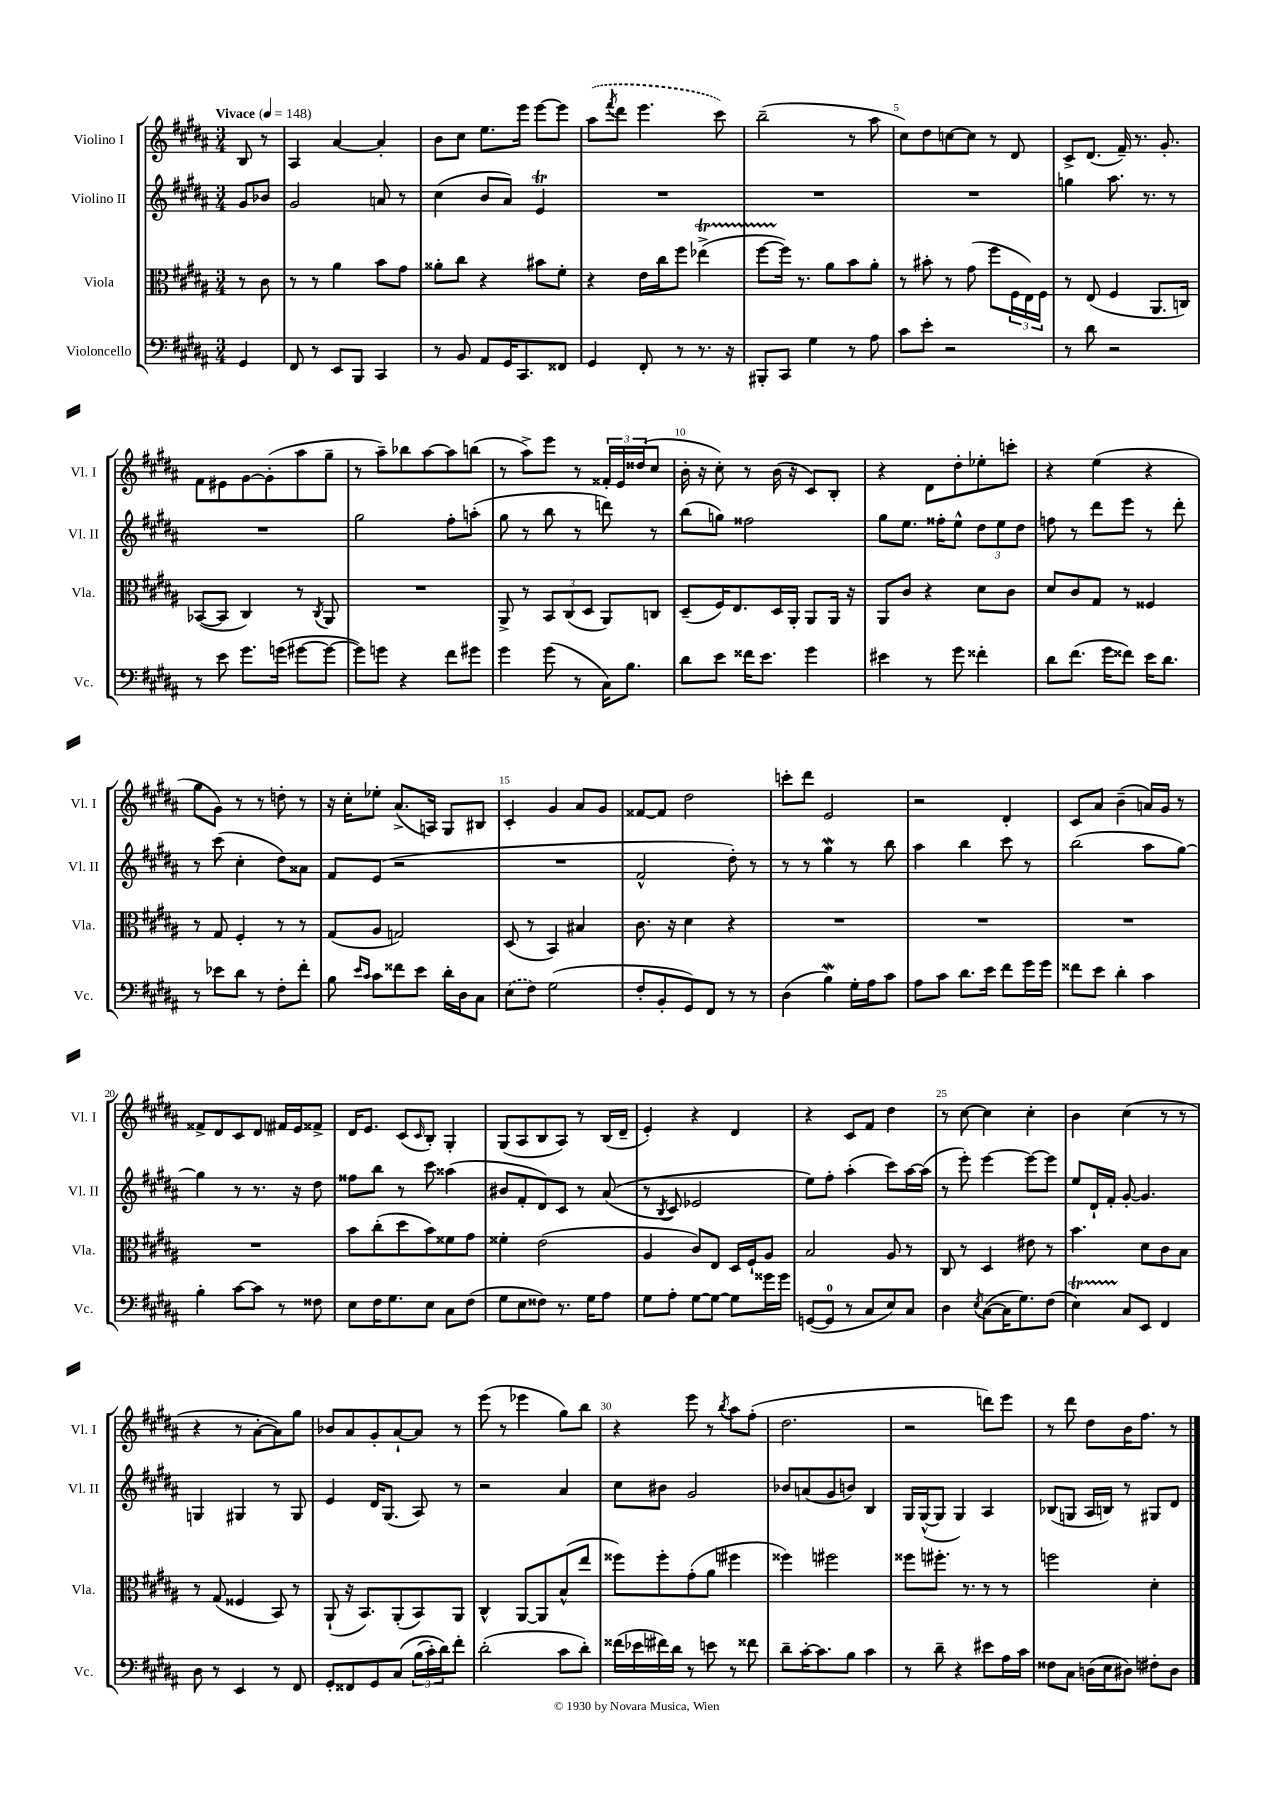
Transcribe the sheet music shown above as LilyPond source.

<<
\new StaffGroup <<
\new Staff = "s0" \with { instrumentName = "Violino I" shortInstrumentName = "Vl. I" } {
    \clef treble \key b \major \numericTimeSignature \time 3/4 \partial 4 \tempo "Vivace" 4 = 148
    b8 r8 |
    ais4 ais'4~ ais'4-. |
    b'8 cis''8 e''8. e'''16 e'''8~ e'''8 |
    \once \slurDashed ais''8( \acciaccatura { fis'''8 } dis'''8 e'''4. cis'''8) |
    b''2--( r8 ais''8 |
    cis''8) dis''8 c''8~ c''8 r8 dis'8 |
    cis'8-> dis'8.( fis'16--) r8. gis'8.-. |
    fis'8 eis'8 gis'8~ gis'8-.( ais''8 gis''8-- |
    r8 ais''8--) bes''8 ais''8~ ais''8 b''8( |
    r8 ais''8->) e'''8 r8 \tuplet 3/2 { fisis'16-. e'16 disis''16( } cis''8 |
    b'16-. r16 cis''8-.) r8 b'16( r16 cis'8) b8-. |
    r4 dis'8 dis''8-. ees''8-. c'''8-. |
    r4 e''4( r4 |
    gis''8 gis'8) r8 r8 d''8-. r8 |
    r16 cis''16-. ees''8-. ais'8.->( a16) gis8 bis8 |
    cis'4-. gis'4 ais'8 gis'8 |
    fisis'8~ fisis'8 dis''2 |
    c'''8-. dis'''8 e'2 |
    r2 dis'4-. |
    cis'8 ais'8 b'4--( a'16) gis'16 r8 |
    fisis'8-> dis'8 cis'8 dis'8 fis'16 e'16 fisis'8-> |
    dis'16 e'8. cis'8( \grace { cis'16 } b8-.) gis4-. |
    gis8( ais8 b8 ais8) r8 b16( dis'16-- |
    e'4-.) r4 dis'4 |
    r4 cis'8 fis'8 dis''4 |
    r8 cis''8~ cis''4 cis''4-. |
    b'4 cis''4( r8 r8 |
    r4 r8 ais'8~-. ais'8) gis''8 |
    bes'8 ais'8 gis'8-. ais'8~-! ais'8 r8 |
    e'''8( r8 ees'''4 gis''8) b''8 |
    r4 e'''8 r8 \acciaccatura { b''8 } ais''8 fis''8-.( |
    dis''2. |
    r2 d'''8) e'''8 |
    r8 dis'''8 dis''8 b'16 fis''8. r8 \bar "|." |
}
\new Staff = "s1" \with { instrumentName = "Violino II" shortInstrumentName = "Vl. II" } {
    \clef treble \key b \major \numericTimeSignature \time 3/4 \partial 4
    gis'8 bes'8 |
    gis'2 a'8 r8 |
    cis''4( b'8 ais'8) e'4\trill |
    R2. |
    R2. |
    R2. |
    g''4 ais''8. r8. r8 |
    R2. |
    gis''2 fis''8-. a''8-.( |
    gis''8 r8 b''8 r8 d'''8) r8 |
    b''8( g''8) fisis''2 |
    gis''8 e''8. fisis''16-. e''8-^ \tuplet 3/2 { dis''8 e''8 dis''8 } |
    f''8 r8 dis'''8 e'''8 r8 dis'''8-. |
    r8 cis'''8( cis''4-. dis''8) aisis'8 |
    fis'8 e'8( r2 |
    R2. |
    fis'2-^ dis''8-.) r8 |
    r8 r8 gis''4\mordent r8 b''8 |
    ais''4 b''4 cis'''8 r8 |
    b''2( ais''8 gis''8~) |
    gis''4 r8 r8. r16 dis''8 |
    fisis''8 b''8 r8 cis'''8 aisis''4( |
    bis'8 fis'8-. dis'8) cis'8 r8 ais'8(\( |
    r8 \acciaccatura { b8 } cis'8) ees'2 |
    e''8\) fis''8-. ais''4-.( cis'''8) ais''16~ ais''16( |
    r8 e'''8-.) e'''4~ e'''8~ e'''8 |
    e''8 dis'16-! fis'16-. gis'8~-. gis'4. |
    g4 gis4 r8 gis8 |
    e'4 dis'16 gis8.( ais8) r8 |
    r2 ais'4 |
    cis''8 bis'8 gis'2 |
    bes'8 a'8( gis'8 b'8) b4 |
    gis16 gis16~-^( gis8 gis4) ais4 |
    bes8( g8 ais16 b16) r8 gis8 dis'8 \bar "|." |
}
\new Staff = "s2" \with { instrumentName = "Viola" shortInstrumentName = "Vla." } {
    \clef alto \key b \major \numericTimeSignature \time 3/4 \partial 4
    r8 cis'8 |
    r8 r8 ais'4 b'8 gis'8 |
    aisis'8-. cis''8 r4 bis'8 fis'8-. |
    r4 e'16 cis''16 fis''8 ees''4->\startTrillSpan( |
    fis''8~ fis''16\stopTrillSpan) r8. ais'8 b'8 ais'8-. |
    r8 bis'8-. r8 gis'8( fis''8 \tuplet 3/2 { fis16 e16) fis16 } |
    r8 e8( fis4 ais,8. c16) |
    bes,8~( bes,8 cis4) r8 \acciaccatura { cis8 } ais,8 |
    R2. |
    ais,8-> r8 \tuplet 3/2 { b,8 cis8( dis8 } ais,8) c8 |
    dis8--( fis16) e8. dis16 ais,16-. ais,8 ais,16 r16 |
    ais,8 cis'8 r4 dis'8 cis'8 |
    dis'8 cis'8 gis8 r8 fisis4 |
    r8 gis8 fis4-. r8 r8 |
    gis8( ais8 g2) |
    dis8( r8 b,4) bis4 |
    cis'8. r16 dis'4 r4 |
    R2. |
    R2. |
    R2. |
    R2. |
    b'8 cis''8-.( dis''8 b'8) fisis'8 gis'8 |
    fisis'4-. e'2( |
    ais4 cis'8) e8 dis16 fis16-! ais8 |
    b2 ais8 r8 |
    cis8 r8 dis4 eis'8 r8 |
    b'4. dis'8 cis'8 b8 |
    r8 gis8( fisis4 b,8) r8 |
    ais,8-!( r16 b,8.) ais,8-.( b,8) ais,8 |
    cis4-^ ais,8~ ais,8 b8-^( e''8 |
    fisis''8) fisis''8-. gis'8-.( ais'8 fis''4 |
    fisis''4) fis''2 |
    fisis''8 fis''8.-. r8. r8 r8 |
    f''2 dis'4-. \bar "|." |
}
\new Staff = "s3" \with { instrumentName = "Violoncello" shortInstrumentName = "Vc." } {
    \clef bass \key b \major \numericTimeSignature \time 3/4 \partial 4
    gis,4 |
    fis,8 r8 e,8 b,,8 cis,4 |
    r8 b,8 ais,8 gis,16 cis,8. fisis,8 |
    gis,4 fis,8-. r8 r8. r16 |
    bis,,8-. cis,8 gis4 r8 ais8 |
    cis'8 e'8-. r2 |
    r8 dis'8 r2 |
    r8 e'8 gis'8. g'16( gis'8~ gis'8~ |
    gis'8) g'8 r4 fis'8 gis'8 |
    gis'4 gis'8( r8 cis16) b8. |
    dis'8 e'8 fisis'16 e'8. gis'4 |
    eis'4 r8 gis'8 fisis'4-. |
    dis'8 fis'8.( gis'16 fisis'8) e'16 dis'8. |
    r8 ees'8 dis'8 r8 fis8-. fis'8-. |
    b8 \grace { e'16 cis'16 } cis'8 fisis'8 e'8 dis'16-. dis16 cis8 |
    \once \slurDashed e8( fis8) gis2( |
    fis8-. b,8-. gis,8) fis,8 r8 r8 |
    dis4( b4\mordent) gis16-. ais16 cis'8 |
    ais8 cis'8 dis'8. e'16 fis'8 gis'16 gis'16 |
    fisis'8 e'8 dis'4-. cis'4 |
    b4-. cis'8~ cis'8 r8 fisis8 |
    e8 fis16 gis8. e8 cis8 fis8( |
    gis8 e8 fisis8) r8. gis16 ais8 |
    gis8 ais8-. gis8~ gis8~ gis8 gisis'16 gisis'16 |
    g,8~( g,8-0 r8 cis8 e8) cis8 |
    dis4 \acciaccatura { e8 } cis8~( cis16 gis8.) fis8( |
    e4\startTrillSpan) cis8\stopTrillSpan e,8 fis,4 |
    dis8 r8 e,4 r8 fis,8 |
    gis,8-. fisis,8 gis,8 cis8\( \tuplet 3/2 { b16( cis'16-.) dis'16\) } fis'8-. |
    dis'2-.( cis'8 dis'8-.) |
    fisis'16( ees'16 fis'16) dis'16 r8 e'8 r8 fisis'8 |
    dis'8-- cis'16~-. cis'8. b8 cis'4 |
    r8 dis'8-- r4 eis'8 ais16 cis'16 |
    fisis8 cis8 d16( e16 dis8) fis8-. dis8 \bar "|." |
}
>>
>>
\layout { \context { \Score \override BarNumber.break-visibility = ##(#f #t #t) barNumberVisibility = #(every-nth-bar-number-visible 5) } }
